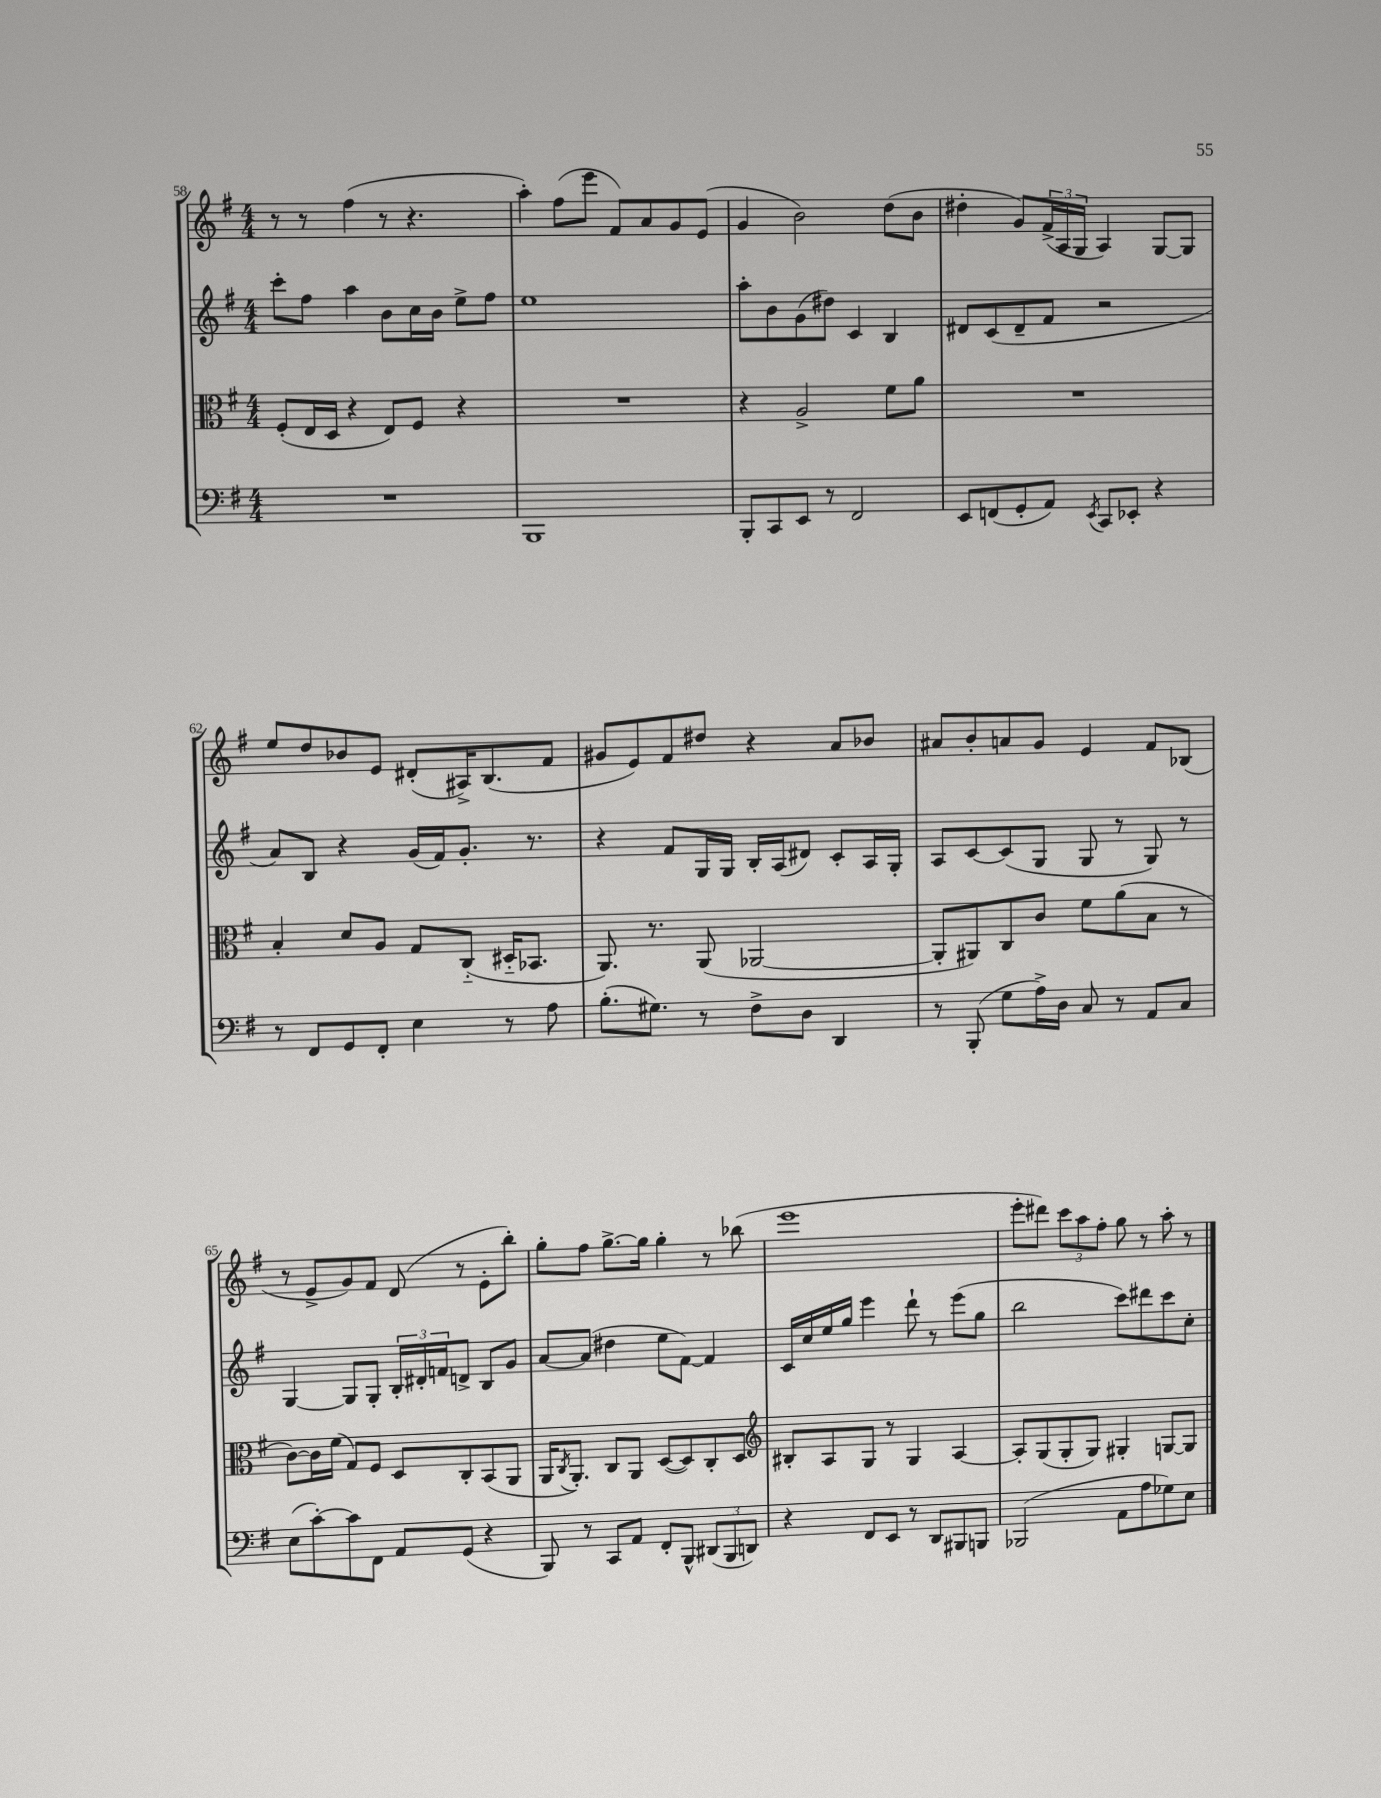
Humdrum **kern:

**kern	**kern	**kern	**kern
*part4	*part3	*part2	*part1
*staff4	*staff3	*staff2	*staff1
*clefF4	*clefC3	*clefG2	*clefG2
*k[f#]	*k[f#]	*k[f#]	*k[f#]
*M4/4	*M4/4	*M4/4	*M4/4
=58	=58	=58	=58
1r	(8F#'/L	8ccc'\L	8r
.	16E/L	8ff#\J	8r
.	16D/JJ	.	.
.	4r	4aa\	(4ff#\
.	8E/L)	8b\L	8r
.	8F#/J	16cc\L	4.r
.	.	16b\JJ	.
.	4r	8ee^\L	.
.	.	8ff#\J	.
=59	=59	=59	=59
1BBB	1r	1ee	4aa'\)
.	.	.	(8ff#\L
.	.	.	8eee\J
.	.	.	8f#/L)
.	.	.	8a/
.	.	.	8g/
.	.	.	(8e/J
=60	=60	=60	=60
8BBB'/L	4r	8aa'\L	4g/
8CC/	.	8b\	.
8EE/J	2A^/	(8g\	2b\)
8r	.	8dd#X\J)	.
2FF#/	.	4c/	.
.	8f#\L	4B/	(8dd\L
.	8a\J	.	8b\J
=61	=61	=61	=61
8EE/L	1r	8d#X/L	4dd#X'\
(8FFn/	.	(8c/	.
8GG'/	.	8d#~/	8g/L)
8AA/J)	.	8f#/J	(24f#^/L
.	.	.	24A/
.	.	.	24G/JJ
8qEE/	.	.	.
8CC/L	.	2r	4A/)
8EE-X'/J	.	.	.
4r	.	.	[8G/L
.	.	.	8G/J]
!!LO:LB:g=z
=62	=62	=62	=62
8r	4B'/	8a/L)	8ee/L
8FF#/L	.	8B/J	8dd/
8GG/	8d/L	4r	8b-X/
8FF#'/J	8A/J	.	8e/J
4E\	8G/L	(16g/LL	(8d#X'/L
.	.	16f#/J)	.
.	(8C/J	8.g'/J	16A#X^/K)
.	.	.	(8.B/
8r	16D#X/KL	.	.
.	8.BB-X/J	8.r	.
8A\	.	.	8f#/J
=63	=63	=63	=63
(8.B'\L	8.AA/)	4r	8g#X/L
.	.	.	8e/)
8.G#X\J)	8.r	.	.
.	.	8f#/L	8f#/
8r	(8AA/	16G/L	8dd#X/J
.	.	16G/JJ	.
8F#^\L	[2AA-X/	16B'/LL	4r
.	.	(16A/J	.
8D\J	.	8d#X/J)	.
4DD/	.	8c'/L	8a/L
.	.	16A/L	8b-X/J
.	.	16G'/JJ	.
=64	=64	=64	=64
8r	8AA-'/L]	8A/L	8a#X/L
(8BBB'/	8AA#X/)	[8c/	8b'/
8G\L	8C/	(8c/]	8an/
16A^\L)	8c/J	8G/J	8g/J
16D\JJ	.	.	.
8C/	8f#\L	8G/	4e/
8r	(8a\	8r	.
8AA/L	8B\J	8G/)	8f#/L
8C/J	8r	8r	(8B-X/J
!!LO:LB:g=z
=65	=65	=65	=65
(8E\L	[8c\L)	[4G/	8r
[8c'\)	16c\L]	.	8e^/L
.	(16f#\JJ	.	.
8c\]	8G/L)	8G/L]	8g/)
8FF#\J	8F#/J	8G'/J	8f#/J
8AA/L	8D/L	24B'/LL	(8d/
.	.	24d#X'/	.
.	.	24fn/J	.
(8GG/J	8C'/	8dn^/J	8r
4r	(8BB/	8B/L	8e'\L
.	8AA/J	8g/J	8bb'\J)
=66	=66	=66	=66
8BBB/)	16AA/KL	[8a/L	8gg'\L
.	8qC/	.	.
.	8.AA'/J)	.	.
8r	.	(8a/J]	8ff#\J
8CC/L	8C/L	4dd#X\	[8.gg^\L
8AA/J	8AA/J	.	.
.	.	.	16gg\Jk]
8FF#'/L	([8D/L	8ee\L	4gg'\
8BBB^^/J	8D/])	[8f#\J)	.
(12DD#X/L	8C'/	4f#/]	8r
12BBB/	.	.	.
.	8D/J	.	(8bb-X\
12DDn/J)	.	.	.
=67	=67	=67	=67
*	*clefG2	*	*
4r	8B#X'/L	16c/LL	1eee
.	.	16cc/	.
.	8A/	16ee/	.
.	.	16gg/JJ	.
8FF#/L	8G/J	4eee\	.
8EE/J	8r	.	.
8r	4G/	8ddd`\	.
8DD/L	.	8r	.
8BBB#X/	[4A/	(8eee\L	.
8BBBn/J	.	8gg\J	.
=68	=68	=68	=68
(2BBB-X/	8A'/L]	2bb\	8eee'\L
.	(8G/	.	8ddd#X\J)
.	8G'/	.	12ccc\L
.	.	.	12aa\
.	8G/J)	.	.
.	.	.	12ff#'\J
8AA\L	4G#X'/	8ccc\L)	8gg\
8A\	.	8ddd#X\	8r
8G-X\)	[8Gn/L	8ccc\	8aa'\
8E\J	8G/J]	8cc'\J	8r
==	==	==	==
*-	*-	*-	*-
